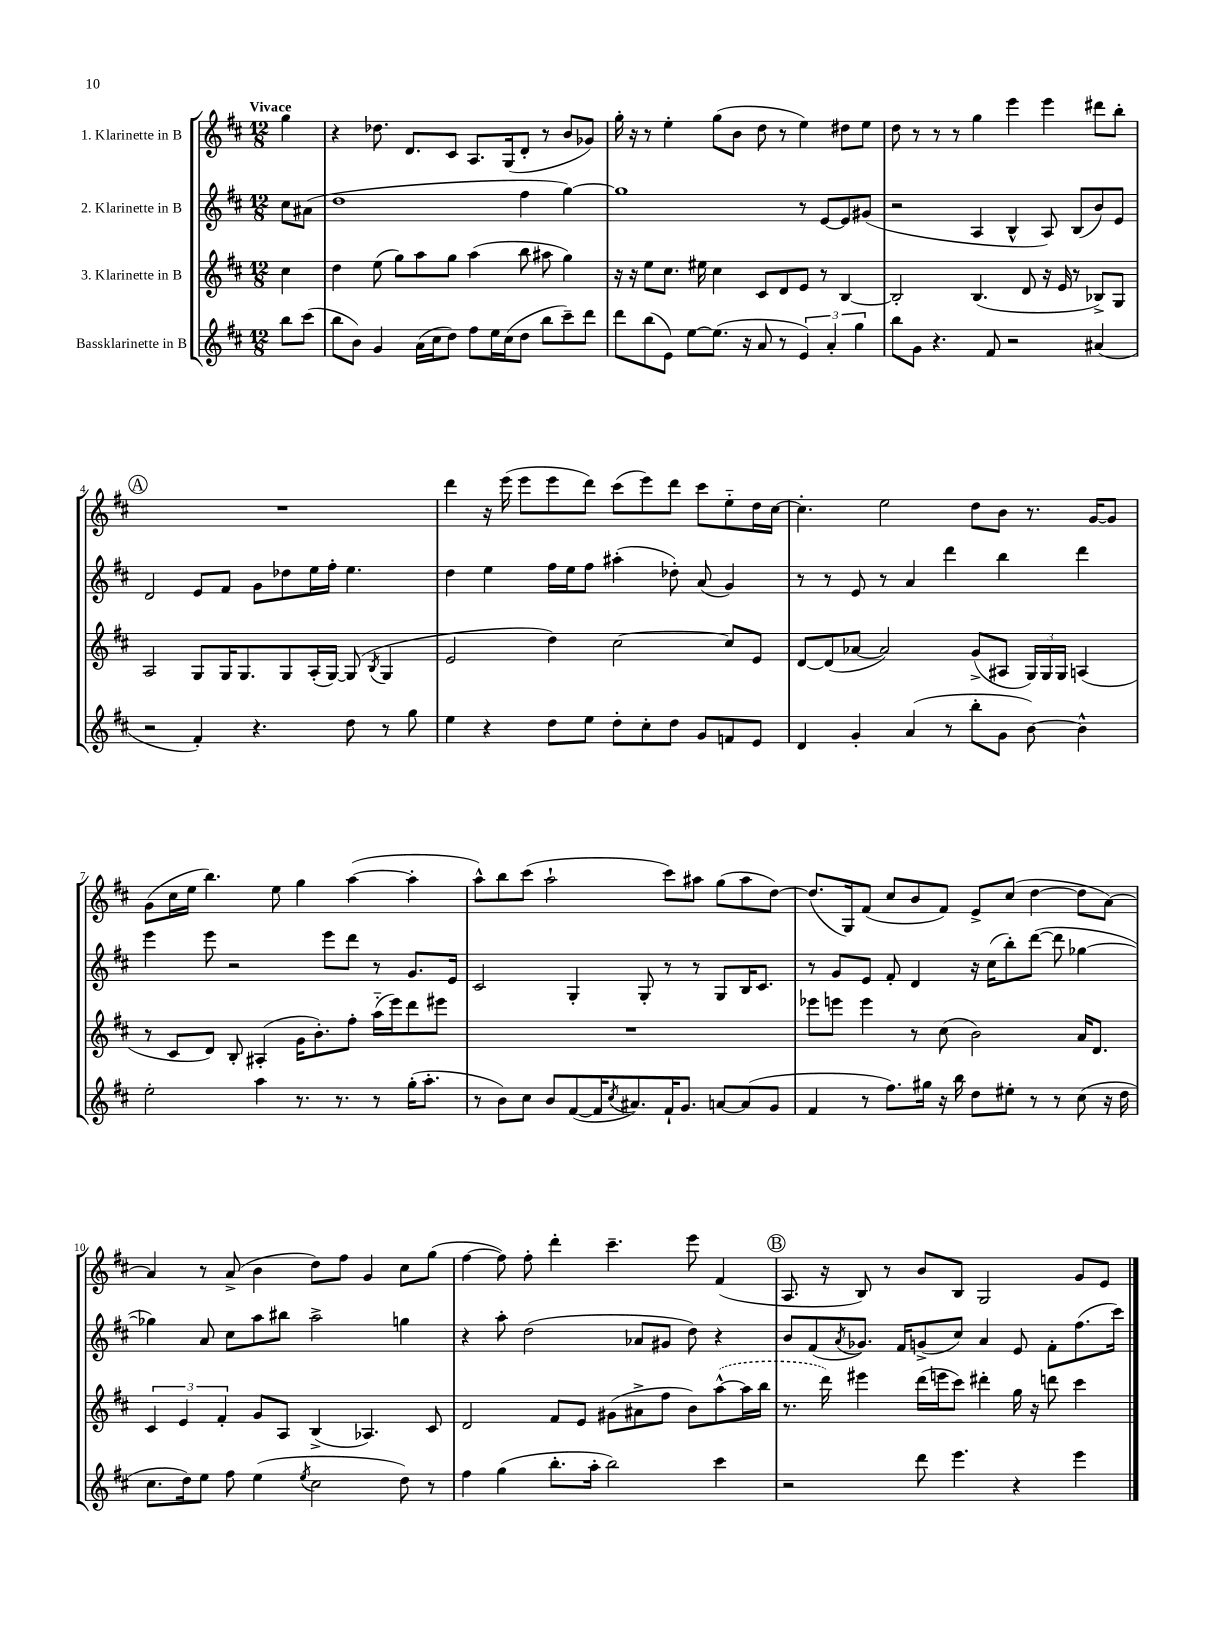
<<
\new StaffGroup <<
\new Staff = "s0" \with { instrumentName = "1. Klarinette in B" } {
    \clef treble \key d \major \numericTimeSignature \time 12/8 \partial 4 \tempo "Vivace"
    g''4 |
    r4 des''8. d'8. cis'8 a8. g16( d'8-. r8 b'8 ges'8) |
    g''16-. r16 r8 e''4-. g''8( b'8 d''8 r8 e''4) dis''8 e''8 |
    d''8 r8 r8 r8 g''4 e'''4 e'''4 dis'''8 b''8-. |
    \mark \markup { \circle "A" } R1. |
    d'''4 r16 e'''16( e'''8 e'''8 d'''8) cis'''8( e'''8) d'''8 cis'''8 e''8-_ d''16 cis''16~ |
    cis''4.-. e''2 d''8 b'8 r8. g'16~ g'8 |
    g'8( cis''16 e''16 b''4.) e''8 g''4 a''4~( a''4-. |
    a''8-^) b''8 cis'''8( a''2-! cis'''8) ais''8 g''8( ais''8 d''8~) |
    d''8.( g16) fis'8( cis''8 b'8 fis'8) e'8-> cis''8( d''4~ d''8 a'8~) |
    a'4 r8 a'8->( b'4 d''8) fis''8 g'4 cis''8 g''8( |
    fis''4~ fis''8) fis''8-. d'''4-. cis'''4.-- e'''8 fis'4( |
    \mark \markup { \circle "B" } a8. r16 b8) r8 b'8 b8 g2 g'8 e'8 \bar "|." |
}
\new Staff = "s1" \with { instrumentName = "2. Klarinette in B" } {
    \clef treble \key d \major \numericTimeSignature \time 12/8 \partial 4
    cis''8 ais'8( |
    d''1 fis''4 g''4~) |
    g''1 r8 e'8~ e'8 gis'8( |
    r2 a4 b4-^ a8) b8( b'8) e'8 |
    \mark \markup { \circle "A" } d'2 e'8 fis'8 g'8 des''8 e''16 fis''16-. e''4. |
    d''4 e''4 fis''16 e''16 fis''8 ais''4-.( des''8-.) a'8( g'4) |
    r8 r8 e'8 r8 a'4 d'''4 b''4 d'''4 |
    e'''4 e'''8 r2 e'''8 d'''8 r8 g'8. e'16 |
    cis'2 g4-. g8-. r8 r8 g8 b16 cis'8. |
    r8 g'8 e'8 fis'8-. d'4 r16 cis''16( b''8-.) d'''8~( d'''8 ges''4~ |
    ges''4) a'8 cis''8 a''8 bis''8 a''2-> g''4 |
    r4 a''8-. d''2( aes'8 gis'8 d''8) r4 |
    \mark \markup { \circle "B" } b'8 fis'8( \acciaccatura { a'8 } ges'8.) fis'16 g'8->( cis''8) a'4 e'8 fis'8-. fis''8.( cis'''16) \bar "|." |
}
\new Staff = "s2" \with { instrumentName = "3. Klarinette in B" } {
    \clef treble \key d \major \numericTimeSignature \time 12/8 \partial 4
    cis''4 |
    d''4 e''8( g''8) a''8 g''8 a''4( b''8 ais''8 g''4) |
    r16 r16 e''8 cis''8. eis''16 cis''4 cis'8 d'8 e'8 r8 b4~ |
    b2-. b4.( d'8 r16 e'16 r8 bes8->) g8 |
    \mark \markup { \circle "A" } a2 g8 g16 g8. g8 a16-.( g16~) g8( \acciaccatura { b8 } g4 |
    e'2 d''4) cis''2~ cis''8 e'8 |
    d'8~ d'8( aes'8~ aes'2) g'8->( ais8 \tuplet 3/2 { g16) g16 g16 } a4( |
    r8 cis'8 d'8) b8-. ais4-.( g'16 b'8.-.) fis''8-. a''16-_( e'''16) d'''8 eis'''8 |
    R1. |
    ees'''8 e'''8 e'''4 r8 cis''8( b'2) a'16 d'8. |
    \tuplet 3/2 { cis'4 e'4 fis'4-. } g'8 a8 b4->( aes4.) cis'8 |
    d'2 fis'8 e'8 gis'8( ais'8-> fis''8 b'8) \once \slurDashed a''8~-^( a''16 b''16 |
    \mark \markup { \circle "B" } r8. d'''16) eis'''4 d'''16( e'''16 cis'''8) dis'''4-. g''16 r16 d'''8 cis'''4 \bar "|." |
}
\new Staff = "s3" \with { instrumentName = "Bassklarinette in B" } {
    \clef treble \key d \major \numericTimeSignature \time 12/8 \partial 4
    b''8 cis'''8( |
    b''8 b'8) g'4 a'16( cis''16 d''8) fis''8 e''16 cis''16( d''8 b''8 cis'''8--) d'''8 |
    d'''8 b''8( e'8) e''8~ e''8.( r16 a'8 r8 \tuplet 3/2 { e'4) a'4-. g''4 } |
    b''8 g'8 r4. fis'8 r2 ais'4( |
    \mark \markup { \circle "A" } r2 fis'4-.) r4. d''8 r8 g''8 |
    e''4 r4 d''8 e''8 d''8-. cis''8-. d''8 g'8 f'8 e'8 |
    d'4 g'4-. a'4( r8 b''8-. g'8 b'8~) b'4-^ |
    e''2-. a''4 r8. r8. r8 g''16-.( a''8.-. |
    r8 b'8) cis''8 b'8 fis'8~( fis'16 \acciaccatura { cis''8 } ais'8.) fis'16-! g'8. a'8~ a'8( g'8 |
    fis'4 r8 fis''8.) gis''16 r16 b''16 d''8 eis''8-. r8 r8 cis''8( r16 d''16 |
    cis''8. d''16) e''8 fis''8 e''4( \acciaccatura { e''8 } cis''2 d''8) r8 |
    fis''4 g''4( b''8.-. a''16-. b''2) cis'''4 |
    \mark \markup { \circle "B" } r2 d'''8 e'''4. r4 e'''4 \bar "|." |
}
>>
>>
